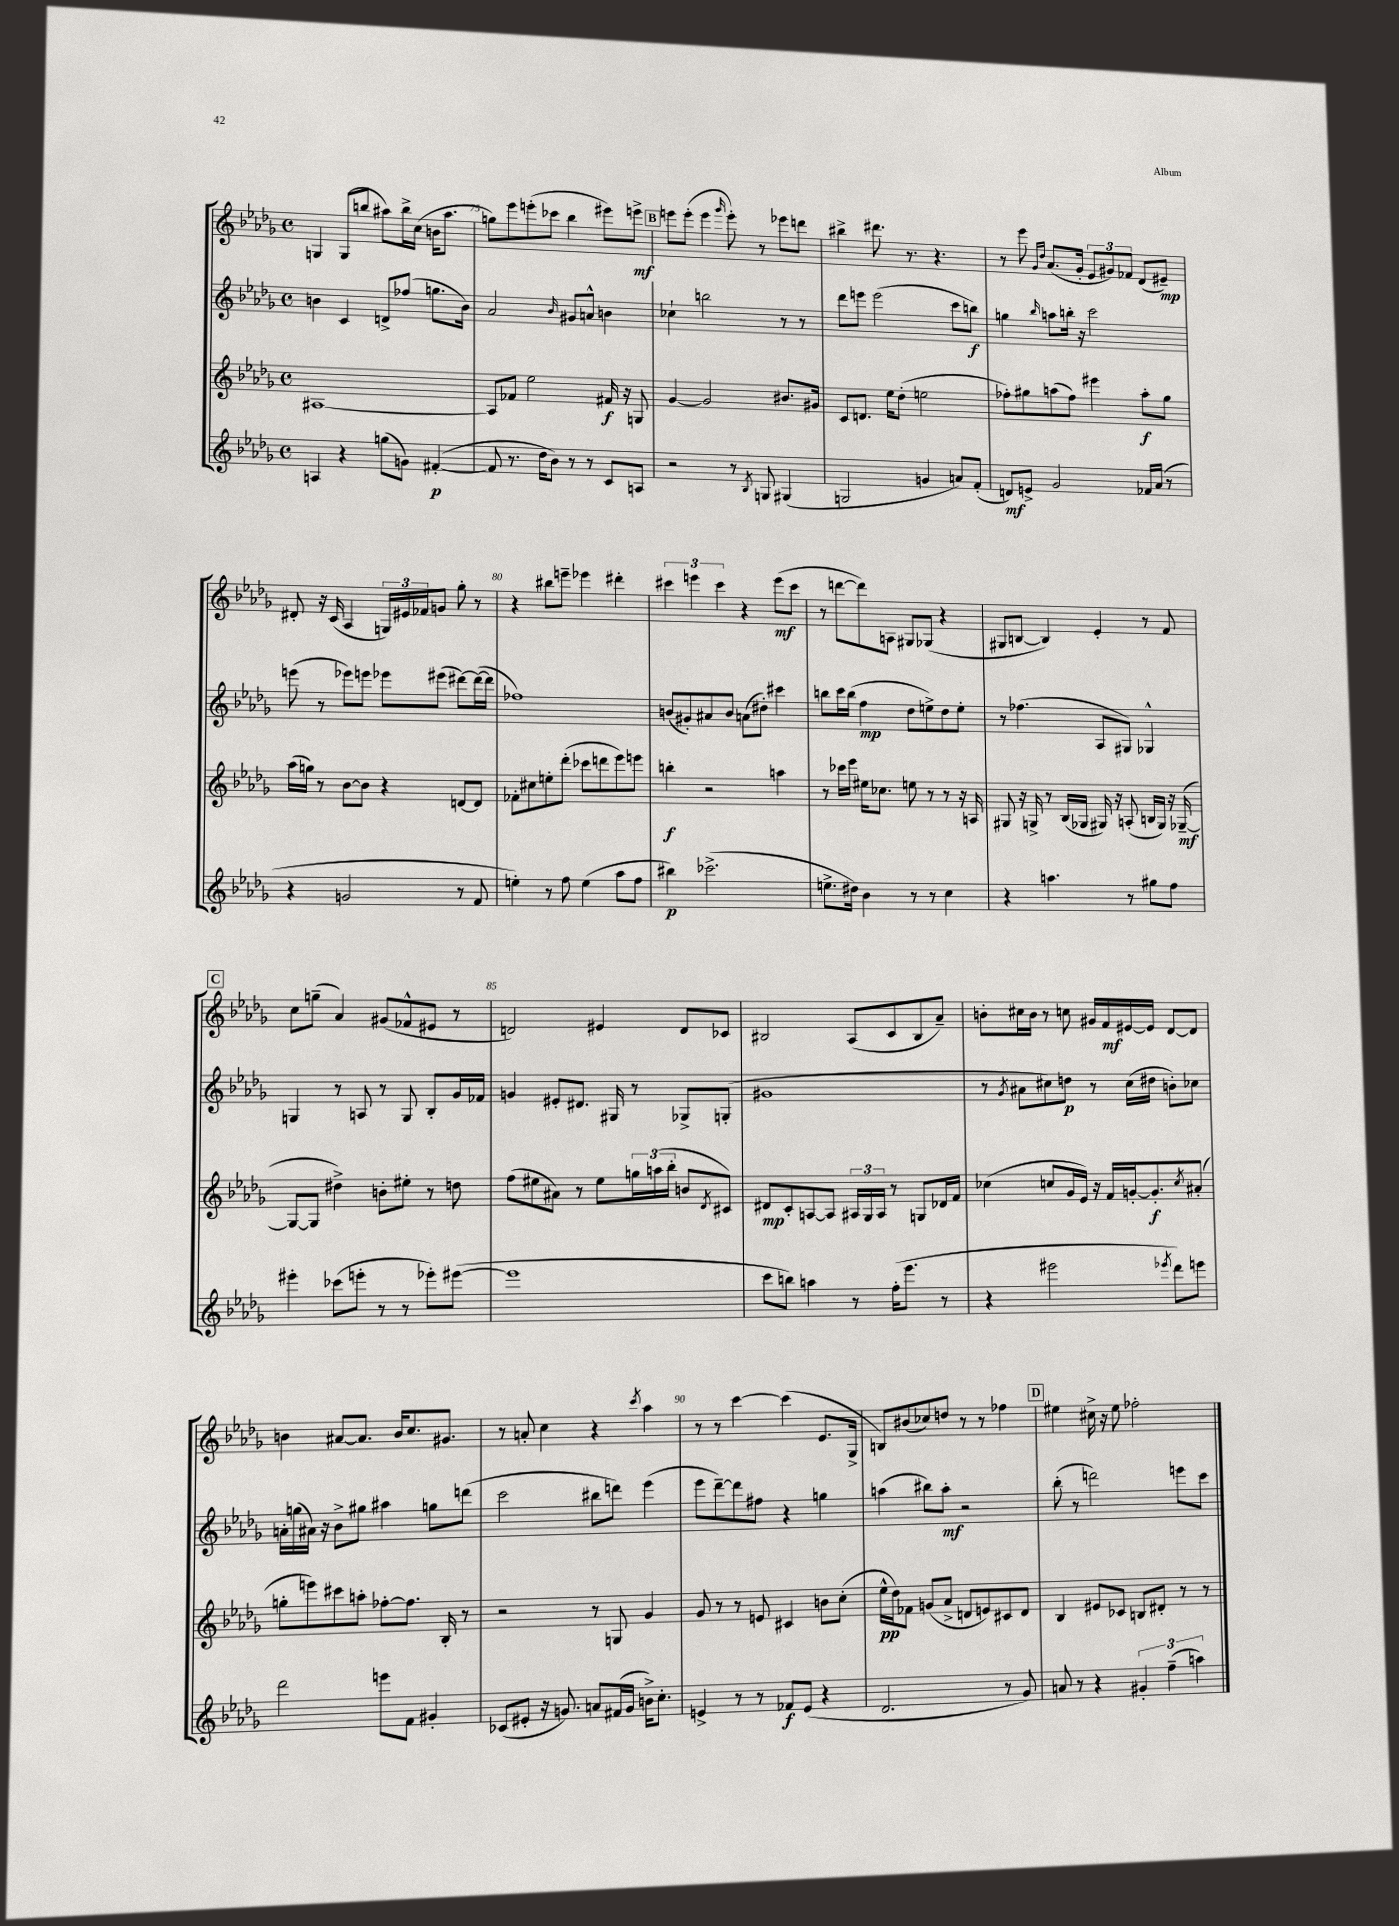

**kern	**dynam	**kern	**dynam	**kern	**dynam	**kern	**dynam
*part4	*part4	*part3	*part3	*part2	*part2	*part1	*part1
*staff4	*staff4	*staff3	*staff3	*staff2	*staff2	*staff1	*staff1
*clefG2	*	*clefG2	*	*clefG2	*	*clefG2	*
*k[b-e-a-d-g-]	*	*k[b-e-a-d-g-]	*	*k[b-e-a-d-g-]	*	*k[b-e-a-d-g-]	*
*M4/4	*	*M4/4	*	*M4/4	*	*M4/4	*
*met(c)	*	*met(c)	*	*met(c)	*	*met(c)	*
=74	=74	=74	=74	=74	=74	=74	=74
4An/	.	[1A#X	.	4bn\	.	4Gn/	.
4r	.	.	.	4c/	.	(8G/L	.
.	.	.	.	.	.	8bbn/J	.
(8ggn\L	.	.	.	8dn^/L	.	8aa#X\L)	.
8gn\J)	.	.	.	(8ff-X/J	.	16bb^\L	.
.	.	.	.	.	.	(16cc\JJ	.
([4f#X'/	p	.	.	8.ggn\L	.	16bn\KL	.
.	.	.	.	.	.	8.aa#\J	.
.	.	.	.	16b\Jk)	.	.	.
=75	=75	=75	=75	=75	=75	=75	=75
8f#/]	.	8A#/L]	.	2a-/	.	8ggn\L)	.
8.r	.	8f-X/J	.	.	.	8eee-\	.
.	.	2ee-\	.	.	.	(8eeen'\	.
16dd-\KL	.	.	.	.	.	.	.
8b-\J)	.	.	.	.	.	8ccc-X\J	.
.	.	.	.	16qqb-/	.	.	.
8r	.	.	.	8g#X/L	.	4bb-\	.
8r	.	.	.	8an^^/J	.	.	.
8c/L	.	16f#X/	f	4bn\	.	8eee#X\L)	.
.	.	16r	.	.	.	.	.
8An/J	.	8Gn/	.	.	.	8eeen^\J	mf
!!LO:REH:place=s1:t=B
=76	=76	=76	=76	=76	=76	=76	=76
2r	.	[4g-/	.	4cc-X`\	.	8eeen\L	.
.	.	.	.	.	.	(8eee'\J	.
.	.	2g-/]	.	2bbn\	.	4eee\	.
.	.	.	.	.	.	16qqggg-/	.
8r	.	.	.	.	.	8eee'\)	.
8qB-/	.	.	.	.	.	.	.
8Gn/	.	.	.	.	.	8r	.
(4G#X/	.	8.b#X/L	.	8r	.	8eee-X\L	.
.	.	.	.	8r	.	8dddn\J	.
.	.	16g#X/Jk	.	.	.	.	.
=77	=77	=77	=77	=77	=77	=77	=77
2Gn/	.	8c/L	.	8ddd-\L	.	4bb#X^\	.
.	.	8.dn/J	.	8eeen\J	.	.	.
.	.	.	.	(2eee\	.	8.ddd#X\	.
.	.	16ee-\KL	.	.	.	.	.
.	.	(8dd-'\J	.	.	.	.	.
.	.	.	.	.	.	8.r	.
4gn/	.	2een\	.	.	.	.	.
.	.	.	.	.	.	4.r	.
8an/L)	.	.	.	8ccc\L	.	.	.
(8f'/J	.	.	.	8bbn\J)	f	.	.
=78	=78	=78	=78	=78	=78	=78	=78
8dn/L)	mf	8ff-X'\L)	.	4ggn\	.	8r	.
8en^/J	.	8gg#X\	.	.	.	8eee-\	.
.	.	.	.	.	.	16qqg-/LL	.
.	.	.	.	16qqbb-/	.	16qqdd-/JJ	.
2g-/	.	(8aan\	.	8aan\L	.	(8.a-/L	.
.	.	8ff-\J)	.	16bbn'\Jk	.	.	.
.	.	.	.	16r	.	16g-'/Jk	.
.	.	4eee#X\	.	2ccc\	.	12e-/L	.
.	.	.	.	.	.	12g#X/)	.
.	.	.	.	.	.	12f-X/J	.
16f-X/LL	.	8aa'\L	f	.	.	(8d-/L	.
(16a-/JJ	.	.	.	.	.	.	.
8r	.	8gg#\J	.	.	.	8e#X~/J)	mp
!!LO:LB:g=z
=79	=79	=79	=79	=79	=79	=79	=79
4r	.	(16aa-\LL	.	(8eeen\	.	8d#X'/	.
.	.	16ggn\JJ)	.	.	.	.	.
.	.	8r	.	8r	.	16r	.
.	.	.	.	.	.	(16c/	.
2gn/	.	[8b-\L	.	8eee-X\L)	.	4A-/	.
.	.	8b-\J]	.	8eeen\J	.	.	.
.	.	4r	.	8eee-X\L	.	24Gn/LL)	.
.	.	.	.	.	.	24e#X/	.
.	.	.	.	.	.	24f-X/J	.
.	.	.	.	(8eee#X\J	.	8gn/J	.
8r	.	[8dn/L	.	[8ddd#X\L)	.	8gg-'\	.
8f/	.	8d/J]	.	(16ddd#\L_	.	8r	.
.	.	.	.	16ddd#\JJ]	.	.	.
=80	=80	=80	=80	=80	=80	=80	=80
4een'\)	.	8f-X'\L	.	1ff-X)	.	4r	.
.	.	8cc#X\	.	.	.	.	.
8r	.	8een'\	.	.	.	8bb#X\L	.
8ff\	.	(8ddd-'\J	.	.	.	8eeen~\J	.
(4ee\	.	8ccc-X\L	.	.	.	4eee-X\	.
.	.	8dddn\	.	.	.	.	.
8aa-\L	.	8eee-\)	.	.	.	4ddd#X'\	.
8ff\J	.	8eeen\J	.	.	.	.	.
=81	=81	=81	=81	=81	=81	=81	=81
4bb#X\)	p	4bbn'\	f	(8bn/L	.	6ccc#X\	.
.	.	.	.	8g#X'/)	.	.	.
.	.	.	.	.	.	6eeen\	.
(2.ccc-X^\	.	2r	.	8a#X/	.	.	.
.	.	.	.	.	.	6ccc#\	.
.	.	.	.	8b/J	.	.	.
.	.	.	.	(8an\L	.	4r	.
.	.	.	.	8dd#X'\J)	.	.	.
.	.	4aan\	.	4ccc#X\	.	(8eee\L	mf
.	.	.	.	.	.	8ccc#\J	.
=82	=82	=82	=82	=82	=82	=82	=82
8.een^\L	.	8r	.	8bbn\L	.	8r	.
.	.	16ccc-X\LL	.	16ccc\L	.	[8dddn\L	.
16dd#X\Jk)	.	16eee-\JJ	.	(16bb\JJ	.	.	.
4b-\	.	16ee#X\KL	.	4ff\	mp	8ddd\])	.
.	.	8.cc-X\J	.	.	.	.	.
.	.	.	.	.	.	8An\J	.
8r	.	8een\	.	8dd-\L	.	8G#X/L	.
8r	.	8r	.	8een^\)	.	(8G-X/J	.
4cc\	.	8r	.	8dd-\	.	4r	.
.	.	16r	.	8ee'\J	.	.	.
.	.	16An/	.	.	.	.	.
=83	=83	=83	=83	=83	=83	=83	=83
4r	.	8G#X/	.	8r	.	8G#X/L	.
.	.	16r	.	(4.ff-X\	.	[8Bn/J	.
.	.	16Gn^/	.	.	.	.	.
4.aan\	.	8r	.	.	.	4B/])	.
.	.	(16B-/LL	.	.	.	.	.
.	.	16G-X/JJ	.	.	.	.	.
.	.	16G#X/)	.	8A-/L	.	4e-'/	.
.	.	16r	.	.	.	.	.
8r	.	(8An'/	.	8G#X/J)	.	.	.
8gg#X\L	.	16Bn/LL	.	4G-X^^/	.	8r	.
.	.	16G#/JJ)	.	.	.	.	.
8ff\J	.	16r	.	.	.	8f/	.
.	.	([16G-X~/	mf	.	.	.	.
!!LO:LB:g=z
!!LO:REH:place=s1:t=C
=84	=84	=84	=84	=84	=84	=84	=84
4eee#X'\	.	8G-/L_	.	4Gn/	.	8cc\L	.
.	.	8G-/J]	.	.	.	(8ggn~\J	.
(8ccc-X\L	.	4dd#X^\)	.	8r	.	4a-/)	.
8eeen'\J	.	.	.	8An/	.	.	.
8r	.	8bn'\L	.	8r	.	(8g#X/L	.
8r	.	8ee#X'\J	.	8G/	.	8f-X^^/	.
8eee-X'\L)	.	8r	.	8B-'/L	.	8e#X/J	.
([8eee#X\J	.	8ddn\	.	16g-/L	.	8r	.
.	.	.	.	16f-X/JJ	.	.	.
=85	=85	=85	=85	=85	=85	=85	=85
1eee#]	.	(8ff\L	.	4gn/	.	2dn/)	.
.	.	8ee#X\	.	.	.	.	.
.	.	8a#X\J)	.	8e#X'/L	.	.	.
.	.	8r	.	8.d#X/J	.	.	.
.	.	8ee#\L	.	.	.	4e#X/	.
.	.	.	.	16G#X/	.	.	.
.	.	24ggn\L	.	8r	.	.	.
.	.	(24aan\	.	.	.	.	.
.	.	24bb-'\JJ	.	.	.	.	.
.	.	8bn/L	.	8G-X^/L	.	8d/L	.
.	.	8qd-/	.	.	.	.	.
.	.	8c#X/J)	.	(8Gn'/J	.	8c-X/J	.
=86	=86	=86	=86	=86	=86	=86	=86
8ccc\L	.	8d#X/L	mp	1g#X	.	2B#X/	.
8bbn\J)	.	8c'/	.	.	.	.	.
4aan\	.	[8An/	.	.	.	.	.
.	.	8A/J]	.	.	.	.	.
8r	.	24A#X/LL	.	.	.	(8A-/L	.
.	.	24G-/	.	.	.	.	.
.	.	24A#/JJ	.	.	.	.	.
(16ff'\KL	.	8r	.	.	.	8c/	.
8.eee-\J	.	.	.	.	.	.	.
.	.	8Gn/L	.	.	.	8B#/	.
8r	.	16d-X/L	.	.	.	8a-~/J)	.
.	.	16f/JJ	.	.	.	.	.
=87	=87	=87	=87	=87	=87	=87	=87
4r	.	(4cc-X\	.	8r	.	8bn'\L	.
.	.	.	.	8qg-/	.	.	.
.	.	.	.	8a#X\L	.	16cc#X\L	.
.	.	.	.	.	.	16b\JJ	.
2eee#X\	.	8ccn/L	.	8cc#X\)	.	8r	.
.	.	16g-/L	.	8ddn\J	p	8ccn\	.
.	.	16e-/JJ)	.	.	.	.	.
.	.	16r	.	8r	.	16g#X/LL	.
.	.	16f/LL	.	.	.	16f/	mf
.	.	[16gn'/J	.	(16cc#\LL	.	[16e#X/	.
.	.	8.g'/]	f	16dd#X\JJ	.	16e#/JJ]	.
8qeee-X/	.	.	.	.	.	.	.
8ddd-\L)	.	.	.	8bn'\L)	.	[8d-/L	.
.	.	8qcc/	.	.	.	.	.
8eeen\J	.	(8a#X'/J	.	8cc-X\J	.	8d-/J]	.
!!LO:LB:g=z
=88	=88	=88	=88	=88	=88	=88	=88
2ddd-\	.	8ggn'\L	.	16an'\LL	.	4bn\	.
.	.	.	.	(16ggn\	.	.	.
.	.	8eeen\)	.	16a#X\JJ)	.	.	.
.	.	.	.	16r	.	.	.
.	.	8ccc#X\	.	8b-^\L	.	[8a#X/L	.
.	.	8aan'\J	.	8gg#X\J	.	8.a#/J]	.
8eeen\L	.	[8ff-X'\L	.	4aa#X\	.	.	.
.	.	.	.	.	.	16b/KL	.
8f\J	.	8.ff-\J]	.	.	.	8.cc/	.
4g#X'/	.	.	.	8ggn\L	.	.	.
.	.	16B-'/	.	.	.	8.g#X/J	.
.	.	8r	.	(8dddn\J	.	.	.
=89	=89	=89	=89	=89	=89	=89	=89
(8c-X/L	.	2r	.	2ccc\	.	8r	.
8e#X'/J	.	.	.	.	.	8an'/	.
16r	.	.	.	.	.	4cc\	.
8.gn/)	.	.	.	.	.	.	.
8an/L	.	8r	.	8bb#X\L	.	4r	.
(16f#X/L	.	8Gn/	.	8dddn\J)	.	.	.
16g/JJ	.	.	.	.	.	.	.
.	.	.	.	.	.	8qccc/	.
16bn^\KL)	.	4g-/	.	(4eee-\	.	4aa-\	.
8.cc'\J	.	.	.	.	.	.	.
=90	=90	=90	=90	=90	=90	=90	=90
4en^/	.	8g-/	.	8eee-\L	.	8r	.
.	.	8r	.	[8ddd-~\)	.	8r	.
8r	.	8r	.	8ddd-\]	.	[4ccc\	.
8r	.	8en/	.	8ff#X\J	.	.	.
8f-X/L	f	4c#X/	.	4r	.	(4ccc\]	.
(8e/J	.	.	.	.	.	.	.
4r	.	8bn\L	.	4ggn\	.	8.e-/L	.
.	.	(8cc'\J	.	.	.	.	.
.	.	.	.	.	.	16G-^/Jk	.
=91	=91	=91	=91	=91	=91	=91	=91
2.d-/	.	16ee-^^\LL	pp	(4aan\	.	8Bn/L)	.
.	.	16dd-\J)	.	.	.	.	.
.	.	8f-X\J	.	.	.	(8b#X/	.
.	.	(8gn/L	.	8bb#X\L)	.	8cc-X/)	.
.	.	8a-^/J	.	8aa'\J	mf	8ddn/J	.
.	.	8dn/L	.	2r	.	8r	.
.	.	8en/)	.	.	.	8r	.
8r	.	8c#X/	.	.	.	4ff-X\	.
8g-/)	.	8d/J	.	.	.	.	.
!!LO:REH:place=s1:t=D
=92	=92	=92	=92	=92	=92	=92	=92
8an/	.	4B-/	.	(8bb-'\	.	4ee#X\	.
8r	.	.	.	8r	.	.	.
4r	.	8e#X/L	.	2dddn\)	.	16cc#X^\	.
.	.	.	.	.	.	16r	.
.	.	8c-X/J	.	.	.	8ee#\	.
6g#X'/	.	8Bn/L	.	.	.	2ff-X'\	.
.	.	8d#X'/J	.	.	.	.	.
(6ff~\	.	.	.	.	.	.	.
.	.	8r	.	8eeen\L	.	.	.
6aan\)	.	.	.	.	.	.	.
.	.	8r	.	8ccc\J	.	.	.
==	==	==	==	==	==	==	==
*-	*-	*-	*-	*-	*-	*-	*-
